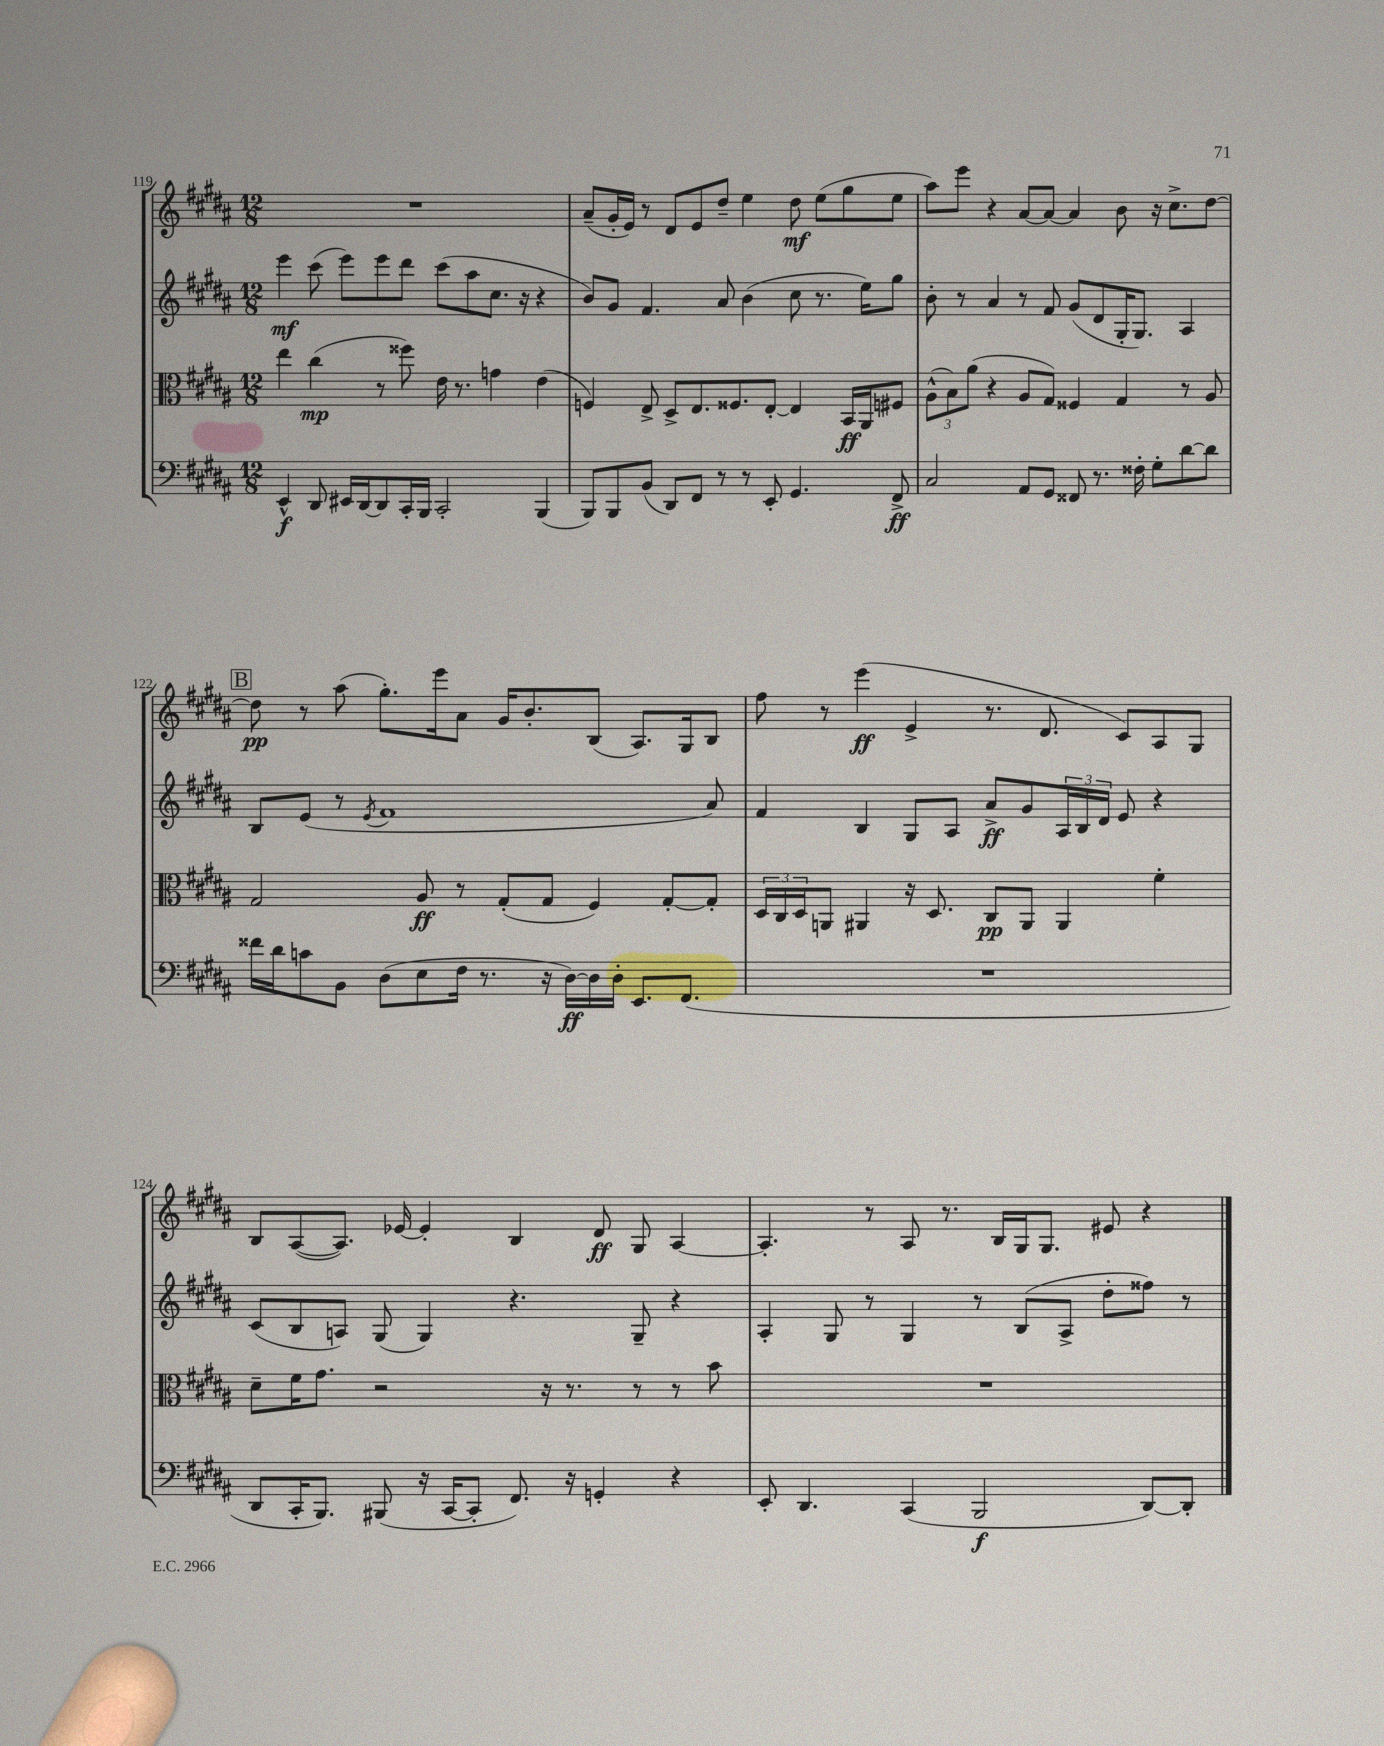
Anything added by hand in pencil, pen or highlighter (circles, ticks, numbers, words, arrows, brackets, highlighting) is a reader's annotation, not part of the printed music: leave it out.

**kern	**dynam	**kern	**dynam	**kern	**dynam	**kern	**dynam
*part4	*part4	*part3	*part3	*part2	*part2	*part1	*part1
*staff4	*staff4	*staff3	*staff3	*staff2	*staff2	*staff1	*staff1
*clefF4	*	*clefC3	*	*clefG2	*	*clefG2	*
*k[f#c#g#d#a#]	*	*k[f#c#g#d#a#]	*	*k[f#c#g#d#a#]	*	*k[f#c#g#d#a#]	*
*M12/8	*	*M12/8	*	*M12/8	*	*M12/8	*
=119	=119	=119	=119	=119	=119	=119	=119
4EE^^/	f	4ee\	.	4eee\	mf	1.r	.
8DD#/	.	(4cc#\	mp	(8ccc#\	.	.	.
16EE#X/LL	.	.	.	8eee\L)	.	.	.
[16DD#/J	.	.	.	.	.	.	.
8DD#/]	.	8r	.	8eee\	.	.	.
16CC#'/L	.	8ff##X\)	.	8ddd#\J	.	.	.
16BBB/JJ	.	.	.	.	.	.	.
2CC#'/	.	16e\	.	(8ccc#\L	.	.	.
.	.	8.r	.	.	.	.	.
.	.	.	.	8aa#\	.	.	.
.	.	4gn\	.	8.cc#\J	.	.	.
.	.	.	.	16r	.	.	.
(4BBB/	.	(4e\	.	4r	.	.	.
=120	=120	=120	=120	=120	=120	=120	=120
8BBB/L)	.	4Fn/)	.	8b/L)	.	(8a#~/L	.
8BBB/	.	.	.	8g#/J	.	16g#'/L	.
.	.	.	.	.	.	16e/JJ)	.
(8BB/J	.	8E^/	.	4.f#/	.	8r	.
8DD#/L)	.	8D#^/L	.	.	.	8d#/L	.
8FF#/J	.	8.E/	.	.	.	8e/	.
8r	.	.	.	8a#/	.	8dd#~/J	.
.	.	8.F##X/	.	.	.	.	.
8r	.	.	.	(4b\	.	4ee\	.
8EE'/	.	[8E'/J	.	.	.	.	.
4.GG#/	.	4E/]	.	8cc#\	.	8dd#\	mf
.	.	.	.	8.r	.	(8ee\L	.
.	.	16BB/LL	ff	.	.	8gg#\	.
.	.	16AA#/J	.	16ee\KL)	.	.	.
8FF#^/	ff	8F#X/J	.	8gg#\J	.	8ee\J	.
=121	=121	=121	=121	=121	=121	=121	=121
2C#/	.	(12A#^^\L	.	8b'\	.	8aa#\L)	.
.	.	12B\)	.	.	.	.	.
.	.	.	.	8r	.	8eee\J	.
.	.	(12a#\J	.	.	.	.	.
.	.	4r	.	4a#/	.	4r	.
8AA#/L	.	8A#/L	.	8r	.	[8a#/L	.
8GG#/J	.	8G#/J)	.	8f#/	.	8a#/J_	.
8FF##X/	.	4F##X/	.	(8g#/L	.	4a#/]	.
8.r	.	.	.	8d#/	.	.	.
.	.	4G#/	.	16G#'/K	.	8b\	.
16F##X'\	.	.	.	8.G#/J)	.	.	.
8G#'\L	.	.	.	.	.	16r	.
.	.	.	.	.	.	8.cc#^\L	.
[8d#\	.	8r	.	4A#/	.	.	.
8d#\J]	.	8A#/	.	.	.	[8dd#\J	.
!!LO:LB:g=z
!!LO:REH:place=s1:t=B
=122	=122	=122	=122	=122	=122	=122	=122
16f##X\LL	.	2G#/	.	8B/L	.	8dd#\]	pp
16d#\J	.	.	.	.	.	.	.
8cn\	.	.	.	(8e/J	.	8r	.
8BB\J	.	.	.	8r	.	(8aa#\	.
.	.	.	.	8qe/	.	.	.
(8D#\L	.	.	.	1f#	.	8.gg#'\L)	.
8E\	.	8A#/	ff	.	.	.	.
.	.	.	.	.	.	16eee\k	.
16F#\Jk	.	8r	.	.	.	8a#\J	.
8.r	.	.	.	.	.	.	.
.	.	(8G#'/L	.	.	.	16g#/KL	.
.	.	.	.	.	.	8.b'/	.
16r	.	8G#/J	.	.	.	.	.
[16D#\LL)	ff	.	.	.	.	.	.
16D#\]	.	4F#/)	.	.	.	(8B/J	.
16D#'\JJ	.	.	.	.	.	.	.
8.EE/L	.	.	.	.	.	8.A#/L)	.
.	.	[8G#'/L	.	.	.	.	.
(8.FF#/J	.	.	.	.	.	16G#/k	.
.	.	8G#'/J]	.	8a#/)	.	8B/J	.
=123	=123	=123	=123	=123	=123	=123	=123
1.r	.	24D#/LL	.	4f#/	.	8ff#\	.
.	.	24C#/	.	.	.	.	.
.	.	24D#/J	.	.	.	.	.
.	.	8AAn/J	.	.	.	8r	.
.	.	4AA#X/	.	4B/	.	(4eee\	ff
.	.	16r	.	8G#/L	.	4e^/	.
.	.	8.D#/	.	.	.	.	.
.	.	.	.	8A#/J	.	.	.
.	.	8C#/L	pp	8a#^/L	ff	8.r	.
.	.	8AA#/J	.	8g#/	.	.	.
.	.	.	.	.	.	8.d#/	.
.	.	4AA#/	.	24A#/L	.	.	.
.	.	.	.	24B/	.	.	.
.	.	.	.	24d#/JJ	.	.	.
.	.	.	.	8e/	.	8c#/L)	.
.	.	4f#'\	.	4r	.	8A#/	.
.	.	.	.	.	.	8G#/J	.
!!LO:LB:g=z
=124	=124	=124	=124	=124	=124	=124	=124
8DD#/L	.	8d#~\L	.	(8c#/L	.	8B/L	.
16CC#'/K	.	16f#\K	.	8B/	.	([8A#/	.
8.BBB/J)	.	8.g#\J	.	.	.	.	.
.	.	.	.	8An/J)	.	8.A#/J])	.
(8BBB#X/	.	2r	.	(8G#/	.	.	.
.	.	.	.	.	.	[16e-X/	.
16r	.	.	.	4G#/)	.	4e-'/]	.
[16CC#/KL	.	.	.	.	.	.	.
8CC#'/J]	.	.	.	.	.	.	.
8.FF#/)	.	.	.	4.r	.	4B/	.
.	.	16r	.	.	.	.	.
16r	.	8.r	.	.	.	.	.
4GGn'/	.	.	.	.	.	8d#/	ff
.	.	8r	.	8G#~/	.	8G#/	.
4r	.	8r	.	4r	.	[4A#/	.
.	.	8b\	.	.	.	.	.
=125	=125	=125	=125	=125	=125	=125	=125
8EE'/	.	1.r	.	4A#'/	.	4.A#'/]	.
4.DD#/	.	.	.	.	.	.	.
.	.	.	.	8G#/	.	.	.
.	.	.	.	8r	.	8r	.
(4CC#/	.	.	.	4G#/	.	8A#/	.
.	.	.	.	.	.	8.r	.
2BBB/	f	.	.	8r	.	.	.
.	.	.	.	.	.	16B/LL	.
.	.	.	.	(8B/L	.	16G#/J	.
.	.	.	.	.	.	8.G#/J	.
.	.	.	.	8A#^/J	.	.	.
.	.	.	.	8dd#'\L	.	8e#X/	.
[8DD#/L)	.	.	.	8ff##X\J)	.	4r	.
8DD#'/J]	.	.	.	8r	.	.	.
==	==	==	==	==	==	==	==
*-	*-	*-	*-	*-	*-	*-	*-
